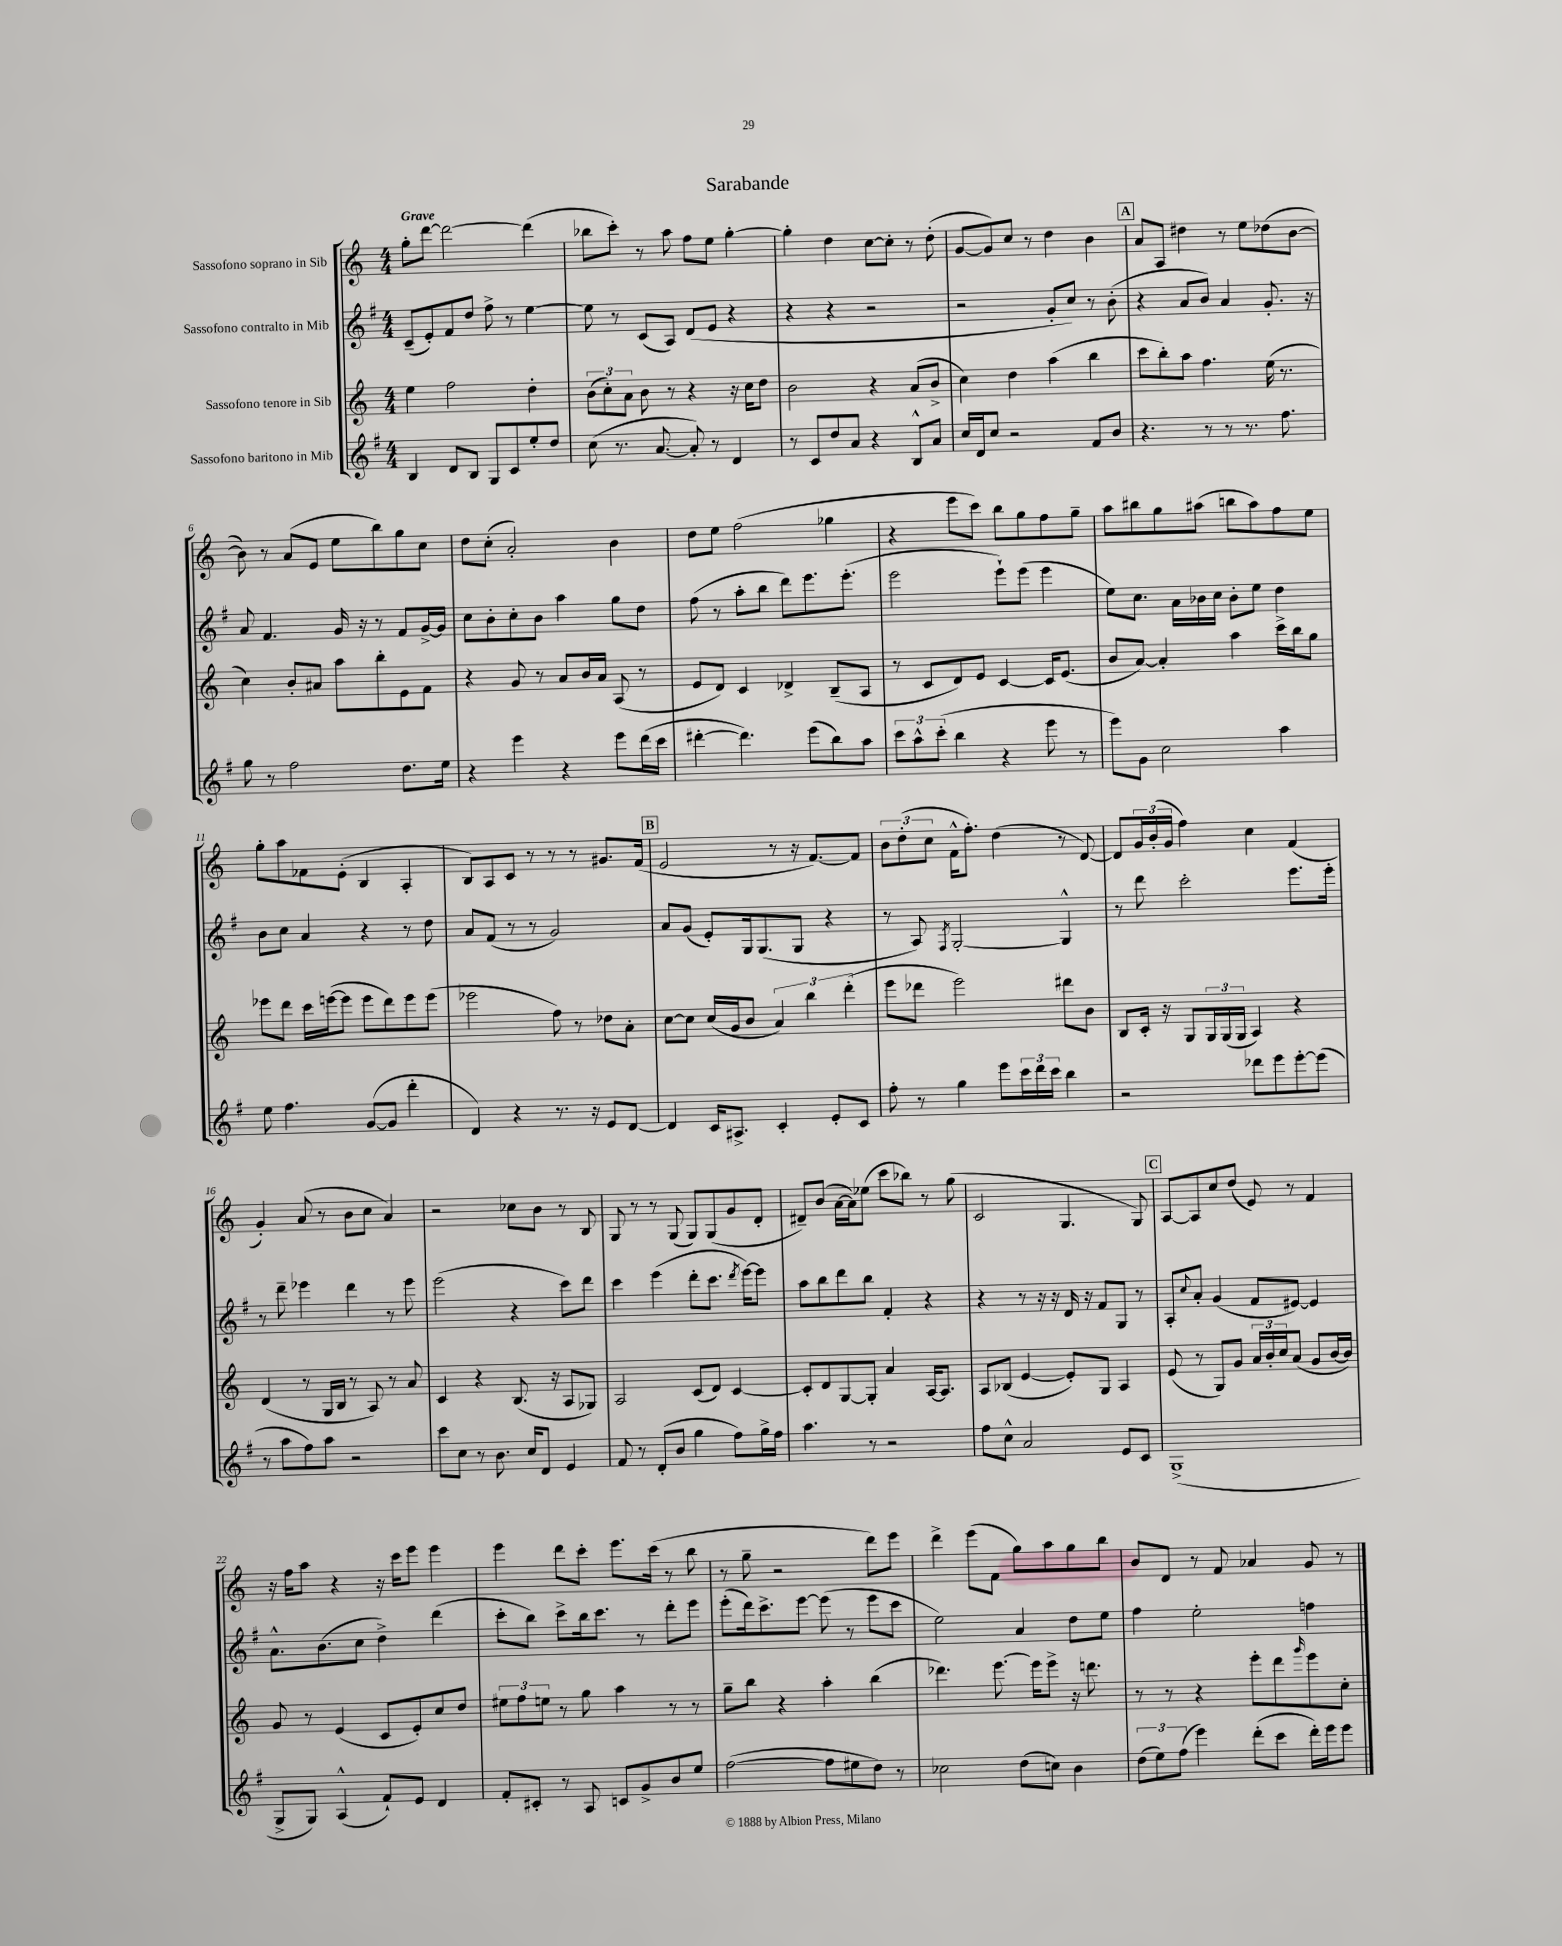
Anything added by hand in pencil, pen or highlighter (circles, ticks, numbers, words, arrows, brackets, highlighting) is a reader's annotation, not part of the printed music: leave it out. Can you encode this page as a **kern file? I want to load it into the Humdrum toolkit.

**kern	**kern	**kern	**kern
*part4	*part3	*part2	*part1
*staff4	*staff3	*staff2	*staff1
*I"Sassofono baritono in Mib	*I"Sassofono tenore in Sib	*I"Sassofono contralto in Mib	*I"Sassofono soprano in Sib
*clefG2	*clefG2	*clefG2	*clefG2
*k[f#]	*k[]	*k[f#]	*k[]
*M4/4	*M4/4	*M4/4	*M4/4
=1	=1	=1	=1
!	!	!	!LO:TX:a:B:t=Grave
4B/	4ee\	(8c~/L	8gg'\L
.	.	8e'/)	[8ddd\J
8d/L	2ff\	8f#/	2ddd\_
8B/J	.	8dd/J	.
8G/L	.	8ff#^\	.
8c/	.	8r	.
8ee'/	4dd'\	[4ee\	(4ddd\]
8dd/J	.	.	.
=2	=2	=2	=2
(8cc\	(12b\L	8ee\]	8bb-X\L
.	12cc'\)	.	.
8.r	.	8r	8ccc'\J)
.	12a\J	.	.
.	8b\	(8c/L	8r
[8.a/	.	.	.
.	8r	8A/J)	8aa\
8a'/])	4r	(8d/L	8ff\L
8r	.	8e/J	8ee\J
4d/	16r	4r	[4gg'\
.	16cc\KL	.	.
.	8dd\J	.	.
=3	=3	=3	=3
8r	2b\	4r	4gg'\]
8c/L	.	.	.
8dd/	.	4r	4dd\
8a/J	.	.	.
4r	4r	2r	[8cc\L
.	.	.	8cc'\J]
8B^^/L	(8a/L	.	8r
8a/J	8b^/J	.	(8dd'\
=4	=4	=4	=4
16cc/LL	4cc\)	2r	[8g/L
16d/J	.	.	.
8cc/J	.	.	8g/])
2r	4dd\	.	8cc/J
.	.	.	8r
.	(4aa\	8g'/L	4dd\
.	.	8cc/J)	.
8f#/L	4bb\	8r	4b\
8b/J	.	(8b'\	.
!!LO:REH:place=s1:t=A
=5	=5	=5	=5
4.r	8ccc\L	4r	8a/L
.	8bb'\)	.	8A/J
.	8aa\J	8a/L	4dd#X\
8r	4.ff\	8b/J)	.
8r	.	4a/	8r
8.r	.	.	8ee\L
.	(16ee\	8.g'/	(8dd-X\
8.ff#\	8.r	.	.
.	.	.	[8b\J
.	.	16r	.
!!LO:LB:g=z
=6	=6	=6	=6
8gg\	4cc\)	8a/	8b\])
8r	.	4.f#/	8r
2ff#\	8b'/L	.	(8a/L
.	8a#X/J	.	8e/J
.	8aa\L	16g/	8ee\L
.	.	16r	.
.	8bb'\	8r	8bb\)
8.dd\L	8e\	8f#/L	8gg\
.	8f\J	[16g^/L	8cc\J
16ee\Jk	.	16g/JJ]	.
=7	=7	=7	=7
4r	4r	8cc\L	8dd\L
.	.	8b'\	(8cc'\J
4eee\	8g/	8cc'\	2a'/)
.	8r	8b\J	.
4r	8a/L	4aa\	.
.	16b/L	.	.
.	16a/JJ	.	.
8eee\L	(8A/	8gg\L	4b\
(16ddd\L	8r	8dd\J	.
16ccc\JJ	.	.	.
=8	=8	=8	=8
[4ddd#X'\	8e/L	(8ff#\	8dd\L
.	8d/J)	8r	8ee\J
4.ddd#\])	4c/	8aa'\L	(2ff\
.	.	8bb\J	.
.	4d-X^/	8ddd\L)	.
(8eee\L	.	8.eee\	.
8bb\)	(8B~/L	.	4gg-X\
.	.	(8.eee'\J	.
8aa\J	8A/J	.	.
=9	=9	=9	=9
12ccc\L	8r	2eee\	4r
12aa^^\	.	.	.
.	8c/L	.	.
(12ccc'\J	.	.	.
4bb\	8d/)	.	8eee\L
.	8e/J	.	8ccc\J)
4r	[4c/	8eee`\L)	8bb\L
.	.	(8eee\J	8gg\
8eee\	16c/KL]	4eee\	8ff\
.	(8.e/J	.	.
8r	.	.	8gg~\J
=10	=10	=10	=10
8eee\L)	8b/L	8ee\L)	8aa\L
8g\J	[8a/J)	8.cc\J	8bb#X\
2cc\	4a'/]	.	8gg\
.	.	16a\LL	.
.	.	16b-X\	(8aa#X\J
.	.	16cc\JJ	.
.	4aa\	8b-'\L	8bbn\L
.	.	8ee\J	8aa#\)
4aa\	16ccc^\LL	4dd\	8ff\
.	16bb\J	.	.
.	8gg\J	.	8ee\J
!!LO:LB:g=z
=11	=11	=11	=11
8ee\	8eee-X\L	8b\L	8gg'\L
4.ff#\	8ddd\J	8cc\J	8aa\
.	16ccc\LL	4a/	8f-X\
.	([16eeen\J	.	.
.	8eee\J]	.	(8e'\J
([8g/L	8eee\L	4r	4B/
8g/J]	8ddd\)	.	.
4ddd'\	8eee\	8r	4A'/
.	(8eee\J	8dd\	.
=12	=12	=12	=12
4d/)	2eee-X\	8a/L	8B/L)
.	.	(8f#/J	8A/
4r	.	8r	8c/J
.	.	8r	8r
8.r	8ff\)	2g/)	8r
.	8r	.	8r
16r	.	.	.
8e/L	8dd-X\L	.	8.g#X/L
[8d/J	8a'\J	.	.
.	.	.	(16f/Jk
!!LO:REH:place=s1:t=B
=13	=13	=13	=13
4d/]	[8cc\L	8a/L	2e/
.	8cc\J]	(8g/J	.
16c/KL	(16cc/LL	8e'/L)	.
8.A#X^/J	16g/J	.	.
.	8b/J	16G/k	.
.	.	(8.G/	.
4c'/	6a/)	.	8r
.	.	8G/J	16r
.	6bb\	.	.
.	.	.	[8.f/L)
8e'/L	.	4r	.
.	(6ddd'\	.	.
8c/J	.	.	8f/J]
=14	=14	=14	=14
8ff#'\	8eee\L	8r	12b\L
.	.	.	(12dd'\
8r	8ddd-X\J	8A/)	.
.	.	.	12cc\J
.	.	8qF#/	.
4gg\	2eee\)	[2G'/	16f^^\KL
.	.	.	8.ff'\J)
8eee\L	.	.	(4dd\
24ccc\L	.	.	.
24ddd\	.	.	.
24ccc\JJ	.	.	.
4bb\	8ddd#X\L	4G^^/]	8r
.	8b\J	.	[8d/)
=15	=15	=15	=15
2r	8B/L	8r	8d/L]
.	16c'/Jk	8ddd\	24g/L
.	.	.	(24b'/
.	16r	.	.
.	.	.	24g/JJ
.	8G/L	2ccc'\	4ff\)
.	24G/L	.	.
.	(24G/	.	.
.	24G/JJ	.	.
8ddd-X\L	4A/)	.	4cc\
8eee\	.	.	.
[8eee'\	4r	8.eee\L	(4f/
(8eee\J]	.	.	.
.	.	16eee'\Jk	.
!!LO:LB:g=z
=16	=16	=16	=16
8r	(4d/	8r	4g'/)
8aa\L	.	8ddd~\	.
8ff#\)	8r	4eee-X\	(8a/
8aa\J	16G/LL	.	8r
.	16B/JJ	.	.
2r	8r	4ddd\	8b\L
.	8A/)	.	8cc\J
.	8r	8r	4a/)
.	8a/	8eee-\	.
=17	=17	=17	=17
8ccc\L	4c/	(2eee\	2r
8cc\J	.	.	.
8r	4r	.	.
8.b\	.	.	.
.	(8.B/	4r	8cc-X\L
16cc/KL	.	.	.
8d/J	.	.	8b\J
.	16r	.	.
4e/	8A/L	8ccc\L)	8r
.	8G-X/J)	8ddd\J	8B/
=18	=18	=18	=18
8f#/	2A/	4ccc\	8G/
8r	.	.	8r
(8d'/L	.	(4eee\	8r
8b/J	.	.	(8G/
4gg\	(8c/L	8ddd'\L	8G/L)
.	8d/J)	8.ccc\J	(8G/
8ff#\L)	[4c/	.	8g/
.	.	8qddd/	.
.	.	[16eee\KL)	.
16gg^\L	.	8eee\J]	8d'/J
16ff#\JJ	.	.	.
=19	=19	=19	=19
4.aa\	8c'/L]	8aa\L	8d#X~/L)
.	8d/	8bb\	(8b/J
.	[8G/	8ddd\	[16a\LL
.	.	.	16a\J])
8r	8G'/J]	8bb\J	(8ee-X\J
2r	4a/	4f#'/	8ccc\L
.	.	.	8bb-X\J)
.	[16A/KL	4r	8r
.	8.A/J]	.	.
.	.	.	(8gg\
=20	=20	=20	=20
8ff#\L	8A/L	4r	2c/
8cc^^\J	(8B-X/J	.	.
2a/	[4e/	8r	.
.	.	16r	.
.	.	16r	.
.	8e'/L])	16d/	4.G/
.	.	16r	.
.	8G/J	8f#/L	.
8e/L	4A/	8G/J	.
8c/J	.	8r	8G/)
!!LO:REH:place=s1:t=C
=21	=21	=21	=21
(1G^	(8e/	8A'/L	[8A/L
.	.	8qqcc/	.
.	8r	8a'/J	8A/]
.	8G/L)	(4g/	8cc/
.	8g/J	.	(8dd/J
.	24a/LL	8f#/L	8e/)
.	24b'/	.	.
.	24cc/J	.	.
.	(8a/J	[8e#X/J)	8r
.	8g/L	4e#/]	4f/
.	[16b/L	.	.
.	16b/JJ])	.	.
!!LO:LB:g=z
=22	=22	=22	=22
8G^/L	8g/	8.a^^\L	16r
.	.	.	16ff\KL
8G/J)	8r	.	8aa\J
.	.	(8.b\	.
(4A^^/	(4e/	.	4r
.	.	8cc\J	.
8f#`/L)	8c/L	4dd^\)	16r
.	.	.	16ccc\KL
8e/J	8e'/)	.	8eee\J
4d/	8cc/	(4ddd\	4eee\
.	8dd/J	.	.
=23	=23	=23	=23
8f#'/L	12ee#X\L	8ccc'\L	4eee\
.	12ff\	.	.
8c#X'/J	.	8bb\J)	.
.	12een\J	.	.
8r	8r	8ccc^\L	8ddd\L
8A/	8gg\	16bb\k	8ccc'\J
.	.	8.ccc\J	.
8cn/L	4aa\	.	8.eee\L
8g^/	.	8r	.
.	.	.	(16ccc\Jk
8b/	8r	8ddd'\L	8r
8ee/J	8r	8eee\J	8bb\
=24	=24	=24	=24
([2ff#\	8gg~\L	(8eee'\L	8r
.	8bb\J	16ddd\k)	8gg~\
.	.	8.ccc^\	.
.	4r	.	2r
.	.	[8eee\J	.
8ff#\L]	4aa'\	(8eee\]	.
8ee#X\	.	8r	.
8dd\J)	(4bb\	8eee\L	8ddd\L)
8r	.	8ccc\J	8eee\J
=25	=25	=25	=25
2cc-X\	4.ddd-X\)	2ee\)	4ddd^\
.	.	.	(8eee\L
.	[8.eee\	.	8f\J
(8dd\L	.	4a/	8gg\L)
.	16eee\KL]	.	.
8ccn\J)	8eee^\J	.	8aa\
4b\	16r	8dd\L	8gg\
.	8.dddn\	.	.
.	.	8ee\J	8bb\J
=26	=26	=26	=26
(12dd\L	8r	4ff#\	8b/L
12ee\)	.	.	.
.	8r	.	8d/J
(12ff#\J	.	.	.
4eee\)	4r	2ee'\	8r
.	.	.	8f/
(8ddd'\L	8eee'\L	.	4a-X/
8ccc\J	8ddd\	.	.
.	16qqggg/	.	.
16ddd'\LL)	8eee\	4ffn\	8g/
16eee\J	.	.	.
8eee\J	8cc'\J	.	8r
==	==	==	==
*-	*-	*-	*-
